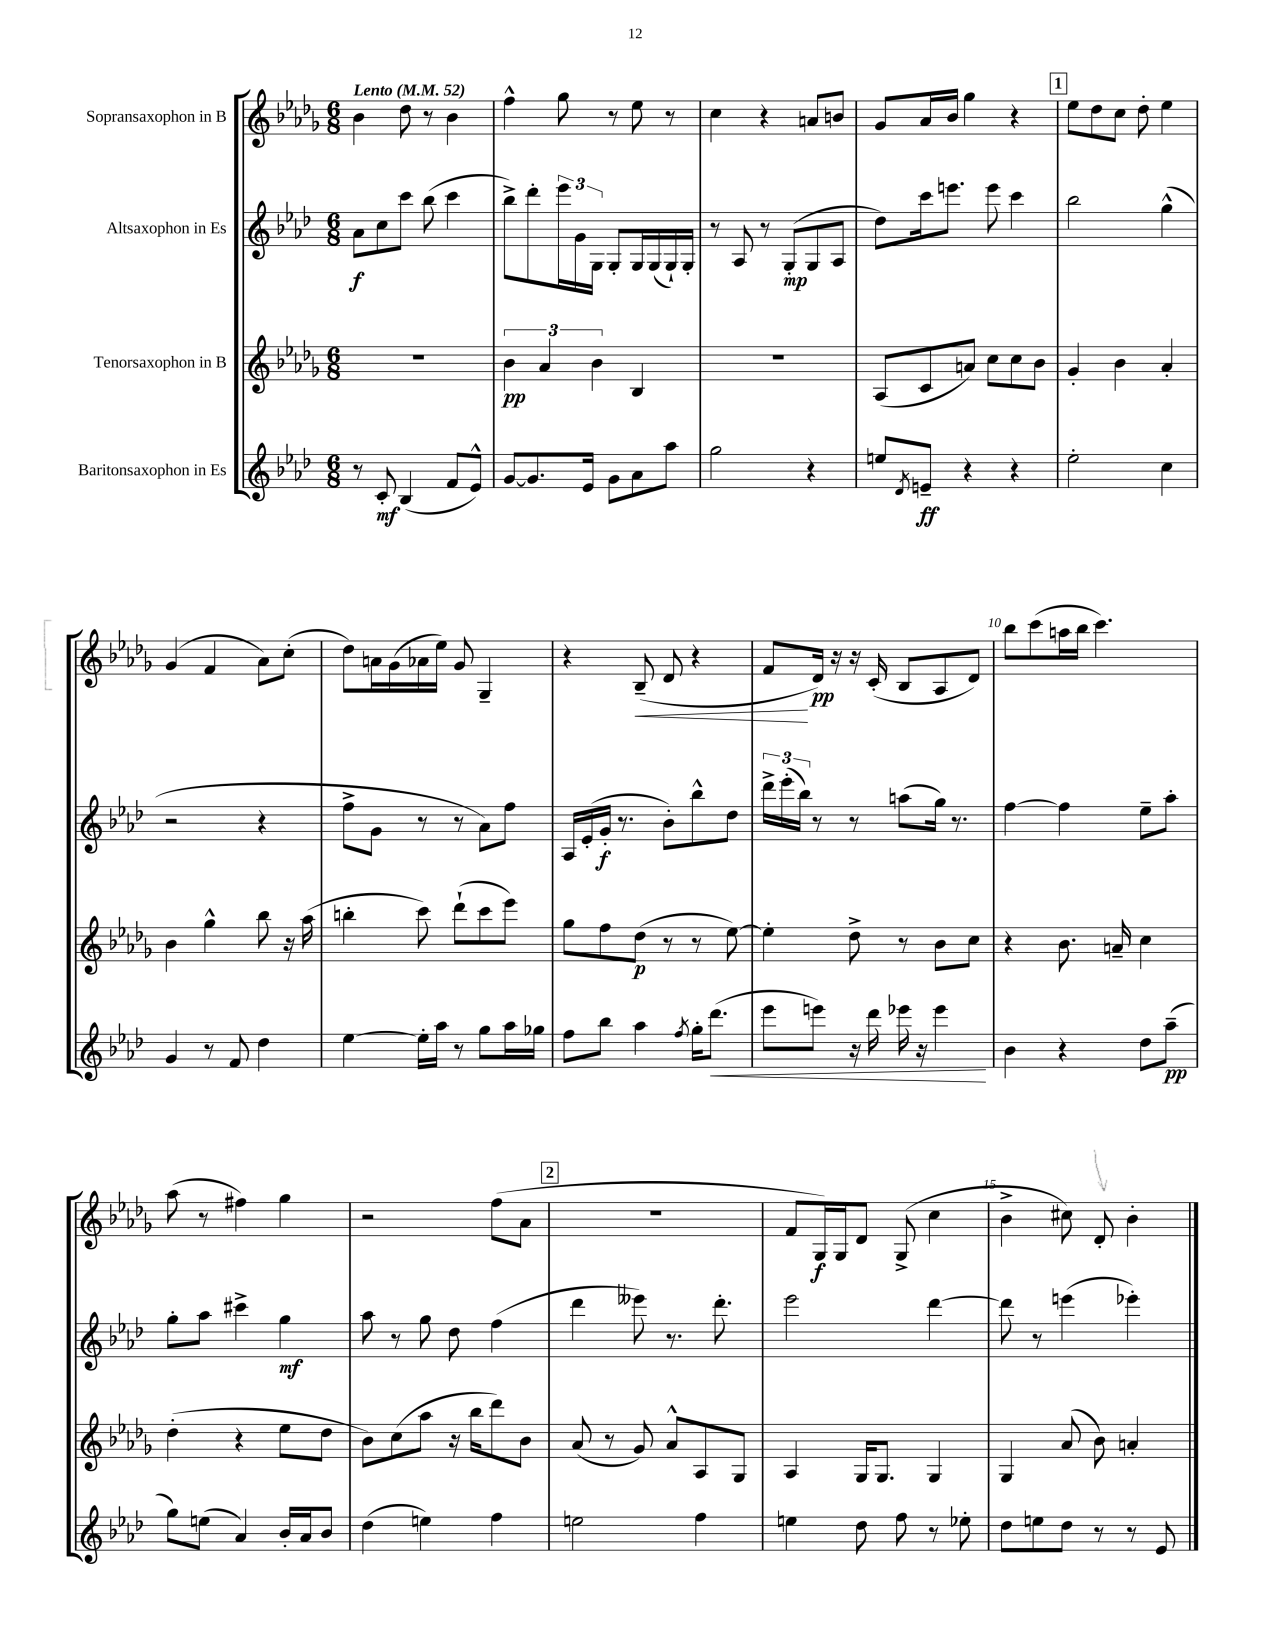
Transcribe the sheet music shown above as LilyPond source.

<<
\new StaffGroup <<
\new Staff = "s0" \with { instrumentName = "Sopransaxophon in B" } {
    \clef treble \key des \major \numericTimeSignature \time 6/8 \tempo "Lento" 4 = 52
    bes'4 des''8 r8 bes'4 |
    f''4-^ ges''8 r8 ees''8 r8 |
    c''4 r4 a'8 b'8 |
    ges'8 aes'16 bes'16 ges''4 r4 |
    \mark \markup { \box "1" } ees''8 des''8 c''8 des''8-. ees''4 |
    ges'4( f'4 aes'8) c''8-.( |
    des''8) a'16 ges'16( aes'16 ees''16) ges'8 ges4-- |
    r4 bes8--\<( des'8 r4 |
    f'8\! des'16\pp) r16 r16 c'16-.( bes8 aes8 des'8) |
    bes''8 c'''8( a''16 bes''16 c'''4.) |
    aes''8( r8 fis''4) ges''4 |
    r2 f''8( aes'8 |
    \mark \markup { \box "2" } R2. |
    f'8 ges16\f) ges16 des'8 ges8->( c''4 |
    bes'4-> cis''8) des'8-. bes'4-. \bar "|." |
}
\new Staff = "s1" \with { instrumentName = "Altsaxophon in Es" } {
    \clef treble \key aes \major \numericTimeSignature \time 6/8
    aes'8\f c''8 c'''8 bes''8( c'''4 |
    bes''8->) des'''8-. \tuplet 3/2 { ees'''16 g'16 g16 } g8-. g16 g16( g16-!) g16-. |
    r8 aes8 r8 g8-.\mp( g8 aes8 |
    des''8) c'''16 e'''8. e'''8 c'''4 |
    \mark \markup { \box "1" } bes''2 g''4-^( |
    r2 r4 |
    f''8-> g'8 r8 r8 aes'8) f''8 |
    aes16 ees'16-.( g'16-.\f r8. bes'8-.) bes''8-^ des''8 |
    \tuplet 3/2 { des'''16-> ees'''16-.( bes''16) } r8 r8 a''8( g''16) r8. |
    f''4~ f''4 ees''8-- aes''8-. |
    g''8-. aes''8 cis'''4-> g''4\mf |
    aes''8 r8 g''8 des''8 f''4( |
    \mark \markup { \box "2" } des'''4 eeses'''8) r8. des'''8.-. |
    ees'''2 des'''4~ |
    des'''8 r8 e'''4( ees'''4-.) \bar "|." |
}
\new Staff = "s2" \with { instrumentName = "Tenorsaxophon in B" } {
    \clef treble \key des \major \numericTimeSignature \time 6/8
    R2. |
    \tuplet 3/2 { bes'4\pp aes'4 bes'4 } bes4 |
    R2. |
    aes8( c'8 a'8) c''8 c''8 bes'8 |
    \mark \markup { \box "1" } ges'4-. bes'4 aes'4-. |
    bes'4 ges''4-^ bes''8 r16 aes''16( |
    b''4-. c'''8) des'''8-!( c'''8 ees'''8) |
    ges''8 f''8 des''8\p( r8 r8 ees''8~) |
    ees''4-. des''8-> r8 bes'8 c''8 |
    r4 bes'8. a'16-- c''4 |
    des''4-.( r4 ees''8 des''8 |
    bes'8) c''8( aes''8 r16 bes''16 des'''8) bes'8 |
    \mark \markup { \box "2" } aes'8( r8 ges'8) aes'8-^ aes8 ges8 |
    aes4 ges16 ges8. ges4 |
    ges4 aes'8( bes'8) a'4-. \bar "|." |
}
\new Staff = "s3" \with { instrumentName = "Baritonsaxophon in Es" } {
    \clef treble \key aes \major \numericTimeSignature \time 6/8
    r8 c'8-.\mf bes4( f'8 ees'8-^) |
    g'8~ g'8. ees'16 g'8 aes'8 aes''8 |
    g''2 r4 |
    e''8 \acciaccatura { des'8 } e'8--\ff r4 r4 |
    \mark \markup { \box "1" } ees''2-. c''4 |
    g'4 r8 f'8 des''4 |
    ees''4~ ees''16-. aes''16 r8 g''8 aes''16 ges''16 |
    f''8 bes''8 aes''4 \acciaccatura { f''8 } g''16-. des'''8.\<( |
    ees'''8 e'''8) r16 des'''16 ees'''16 r16 ees'''4\! |
    bes'4 r4 des''8 aes''8--\pp( |
    g''8) e''8( aes'4) bes'16-. aes'16 bes'8 |
    des''4( e''4) f''4 |
    \mark \markup { \box "2" } e''2 f''4 |
    e''4 des''8 f''8 r8 ees''8-. |
    des''8 e''8 des''8 r8 r8 ees'8 \bar "|." |
}
>>
>>
\layout { \context { \Score \override BarNumber.break-visibility = ##(#f #t #t) barNumberVisibility = #(every-nth-bar-number-visible 5) } }
